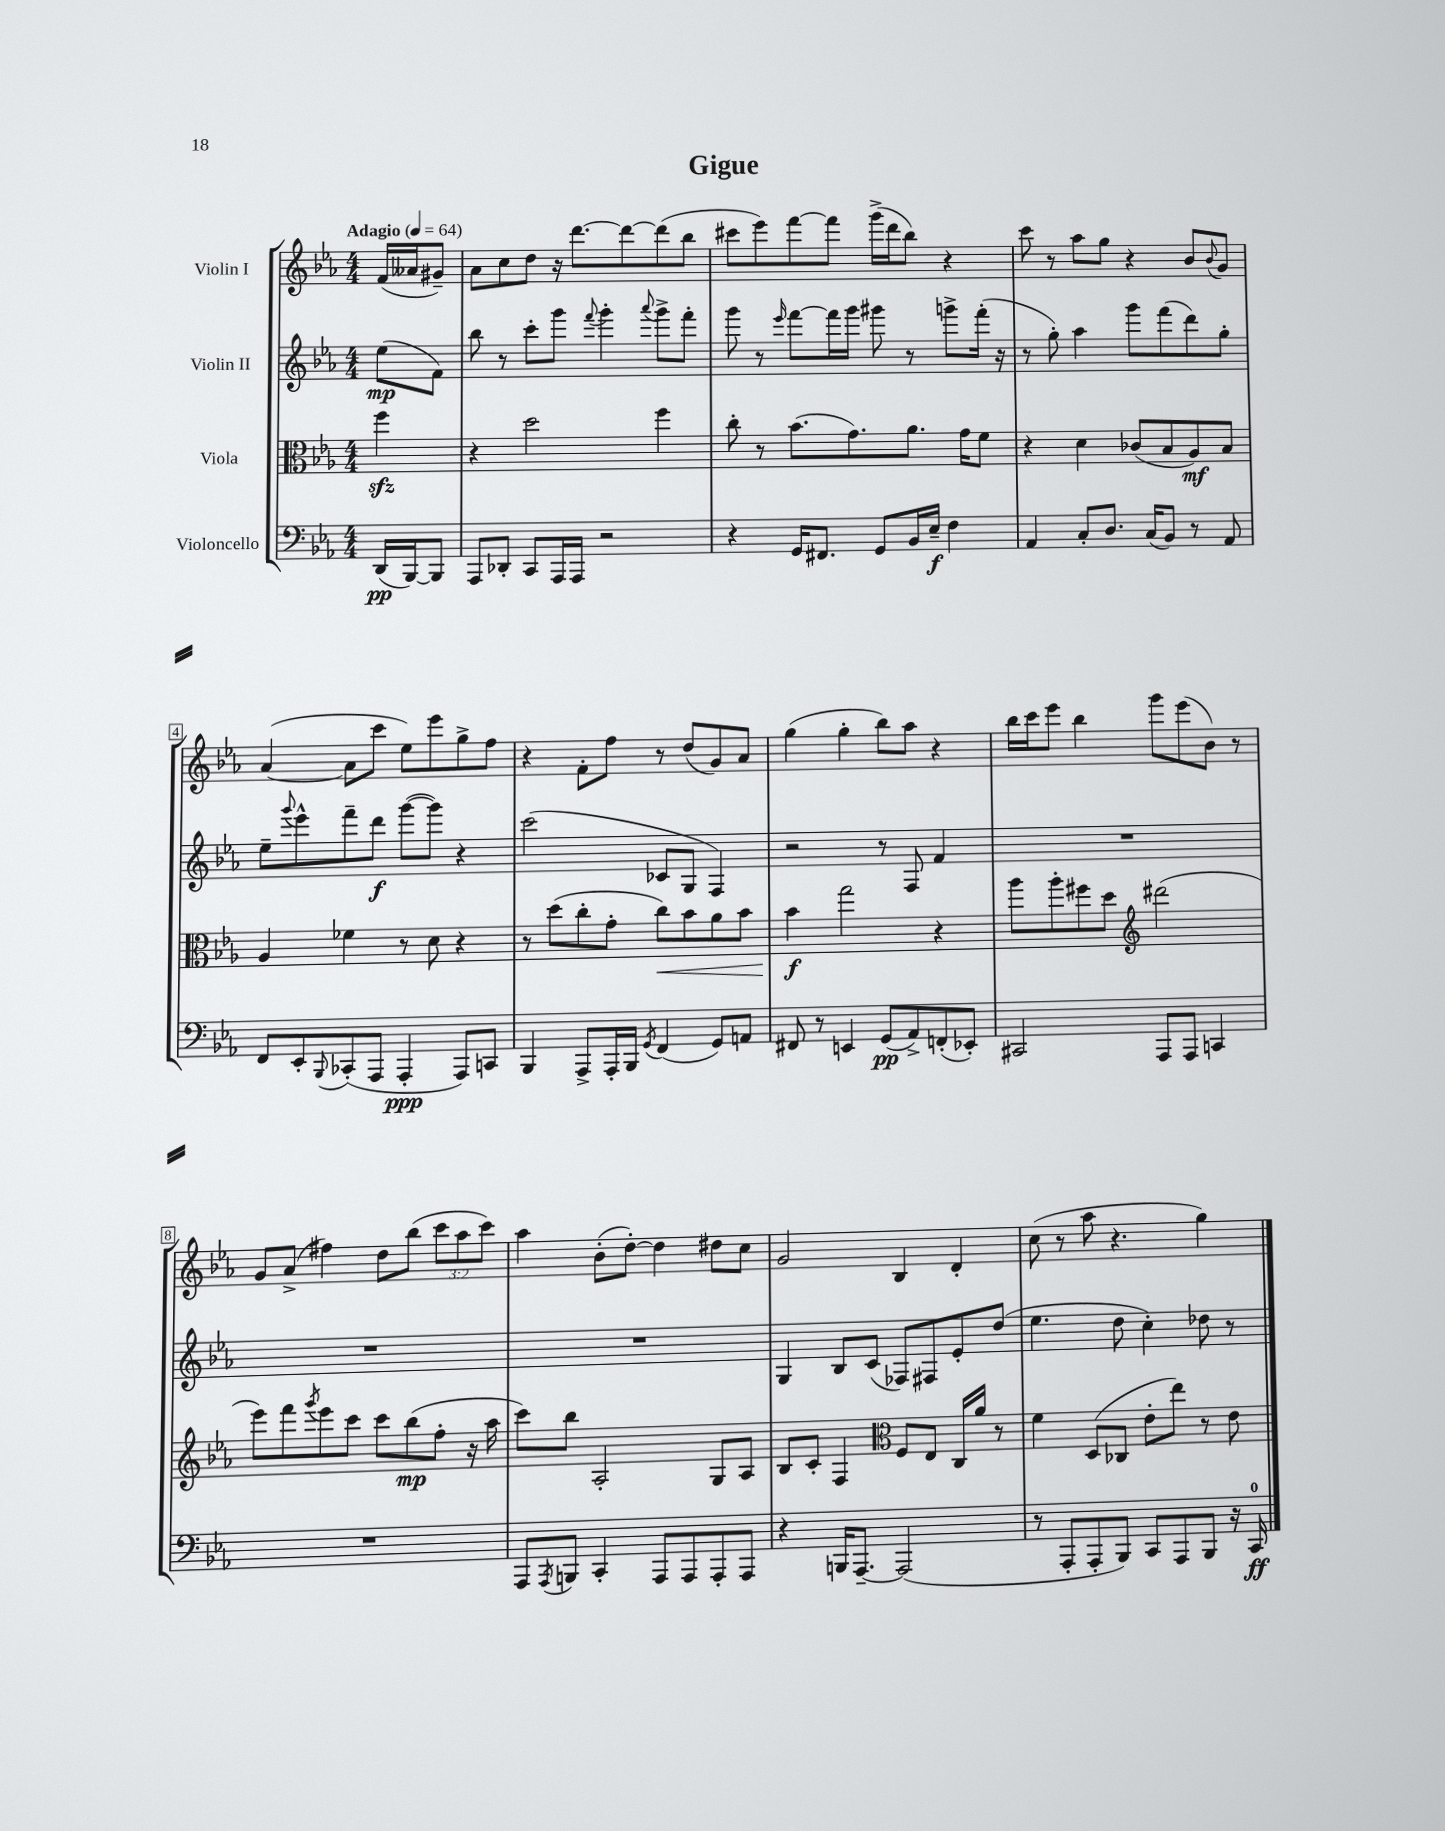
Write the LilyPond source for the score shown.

\header { title = "Gigue" }
<<
\new StaffGroup <<
\new Staff = "s0" \with { instrumentName = "Violin I" } {
    \clef treble \key ees \major \numericTimeSignature \time 4/4 \override Staff.TupletNumber.text = #tuplet-number::calc-fraction-text \partial 4 \tempo "Adagio" 4 = 64
    f'16( aeses'16 gis'8--) |
    aes'8 c''8 d''8 r16 d'''8.~ d'''8~ d'''8( bes''8 |
    cis'''8 ees'''8) f'''8~ f'''8 g'''16->( d'''16 bes''8) r4 |
    c'''8 r8 aes''8 g''8 r4 bes'8 \appoggiatura { bes'8 } g'8 |
    aes'4~( aes'8 c'''8 ees''8) ees'''8 g''8-> f''8 |
    r4 f'8-. f''8 r8 d''8( g'8) aes'8 |
    g''4( g''4-. bes''8) aes''8 r4 |
    bes''16 c'''16 ees'''8 bes''4 g'''8 ees'''8( bes'8) r8 |
    g'8 aes'8->( fis''4) d''8 bes''8( \tuplet 3/2 { c'''8 aes''8 c'''8) } |
    aes''4 bes'8-.( d''8~-.) d''4 dis''8 c''8 |
    g'2 bes4 d'4-. |
    c''8( r8 aes''8 r4. g''4) \bar "|." |
}
\new Staff = "s1" \with { instrumentName = "Violin II" } {
    \clef treble \key ees \major \numericTimeSignature \time 4/4 \partial 4
    ees''8\mp( f'8) |
    bes''8 r8 c'''8-. g'''8 \appoggiatura { f'''8 } g'''4-. \appoggiatura { aes'''8 } g'''8-> f'''8-. |
    g'''8 r8 \grace { ees'''16 } f'''8~ f'''16 g'''16 gis'''8 r8 g'''8-> f'''16-.( r16 |
    r8 g''8-.) aes''4 g'''8 f'''8( d'''8) g''8-. |
    ees''8-- \appoggiatura { g'''8 } ees'''8-^ f'''8-- d'''8\f g'''8~( g'''8) r4 |
    c'''2( ces'8 g8 f4) |
    r2 r8 f8 f'4 |
    R1 |
    R1 |
    R1 |
    g4 bes8 c'8( fes8) fis8 ees'8-. d''8( |
    ees''4. d''8 c''4-.) des''8 r8 \bar "|." |
}
\new Staff = "s2" \with { instrumentName = "Viola" } {
    \clef alto \key ees \major \numericTimeSignature \time 4/4 \partial 4
    f''4\sfz |
    r4 d''2 f''4 |
    c''8-. r8 bes'8.( g'8.) aes'8. g'16 f'8 |
    r4 d'4 ces'8( bes8 aes8\mf) bes8 |
    aes4 fes'4 r8 d'8 r4 |
    r8 d''8( c''8-. g'8-. c''8\<) bes'8 aes'8 bes'8 |
    bes'4\f\! g''2 r4 |
    aes''8 aes''8-. fis''8 d''8 \clef treble dis'''2( |
    ees'''8) f'''8 \acciaccatura { g'''8 } ees'''8 c'''8 c'''8 bes''8\mp( f''8-. r16 aes''16 |
    c'''8) bes''8 aes2-. g8 aes8 |
    bes8 c'8-. f4 \clef alto f8 ees8 c16 aes'16 r8 |
    f'4 d8( ces8 ees'8-. ees''8) r8 ees'8 \bar "|." |
}
\new Staff = "s3" \with { instrumentName = "Violoncello" } {
    \clef bass \key ees \major \numericTimeSignature \time 4/4 \partial 4
    d,16\pp( bes,,16~) bes,,8 |
    aes,,8 des,8-. c,8 aes,,16 aes,,16 r2 |
    r4 g,16 fis,8. g,8 bes,16 ees16--\f f4 |
    aes,4 c8-. d8. c16( bes,8) r8 aes,8 |
    f,8 ees,8-. \appoggiatura { bes,,8 } ces,8-.( aes,,8 aes,,4-.\ppp aes,,8) c,8 |
    bes,,4 aes,,8-> aes,,16-. bes,,16 \acciaccatura { g,8 } f,4( g,8) a,8 |
    fis,8 r8 e,4 g,8\pp( aes,8->) f,8-.( ees,8-.) |
    cis,2 aes,,8 aes,,8 c,4 |
    R1 |
    aes,,8 \acciaccatura { aes,,8 } b,,8 c,4-. aes,,8 aes,,8 aes,,8-. aes,,8 |
    r4 b,,16 aes,,8.~-- aes,,2( |
    r8 aes,,8-. aes,,8-. bes,,8) c,8 aes,,8 bes,,8 r16 c,16-0\ff \bar "|." |
}
>>
>>
\layout { \context { \Score \override BarNumber.stencil = #(make-stencil-boxer 0.1 0.3 ly:text-interface::print) } }
